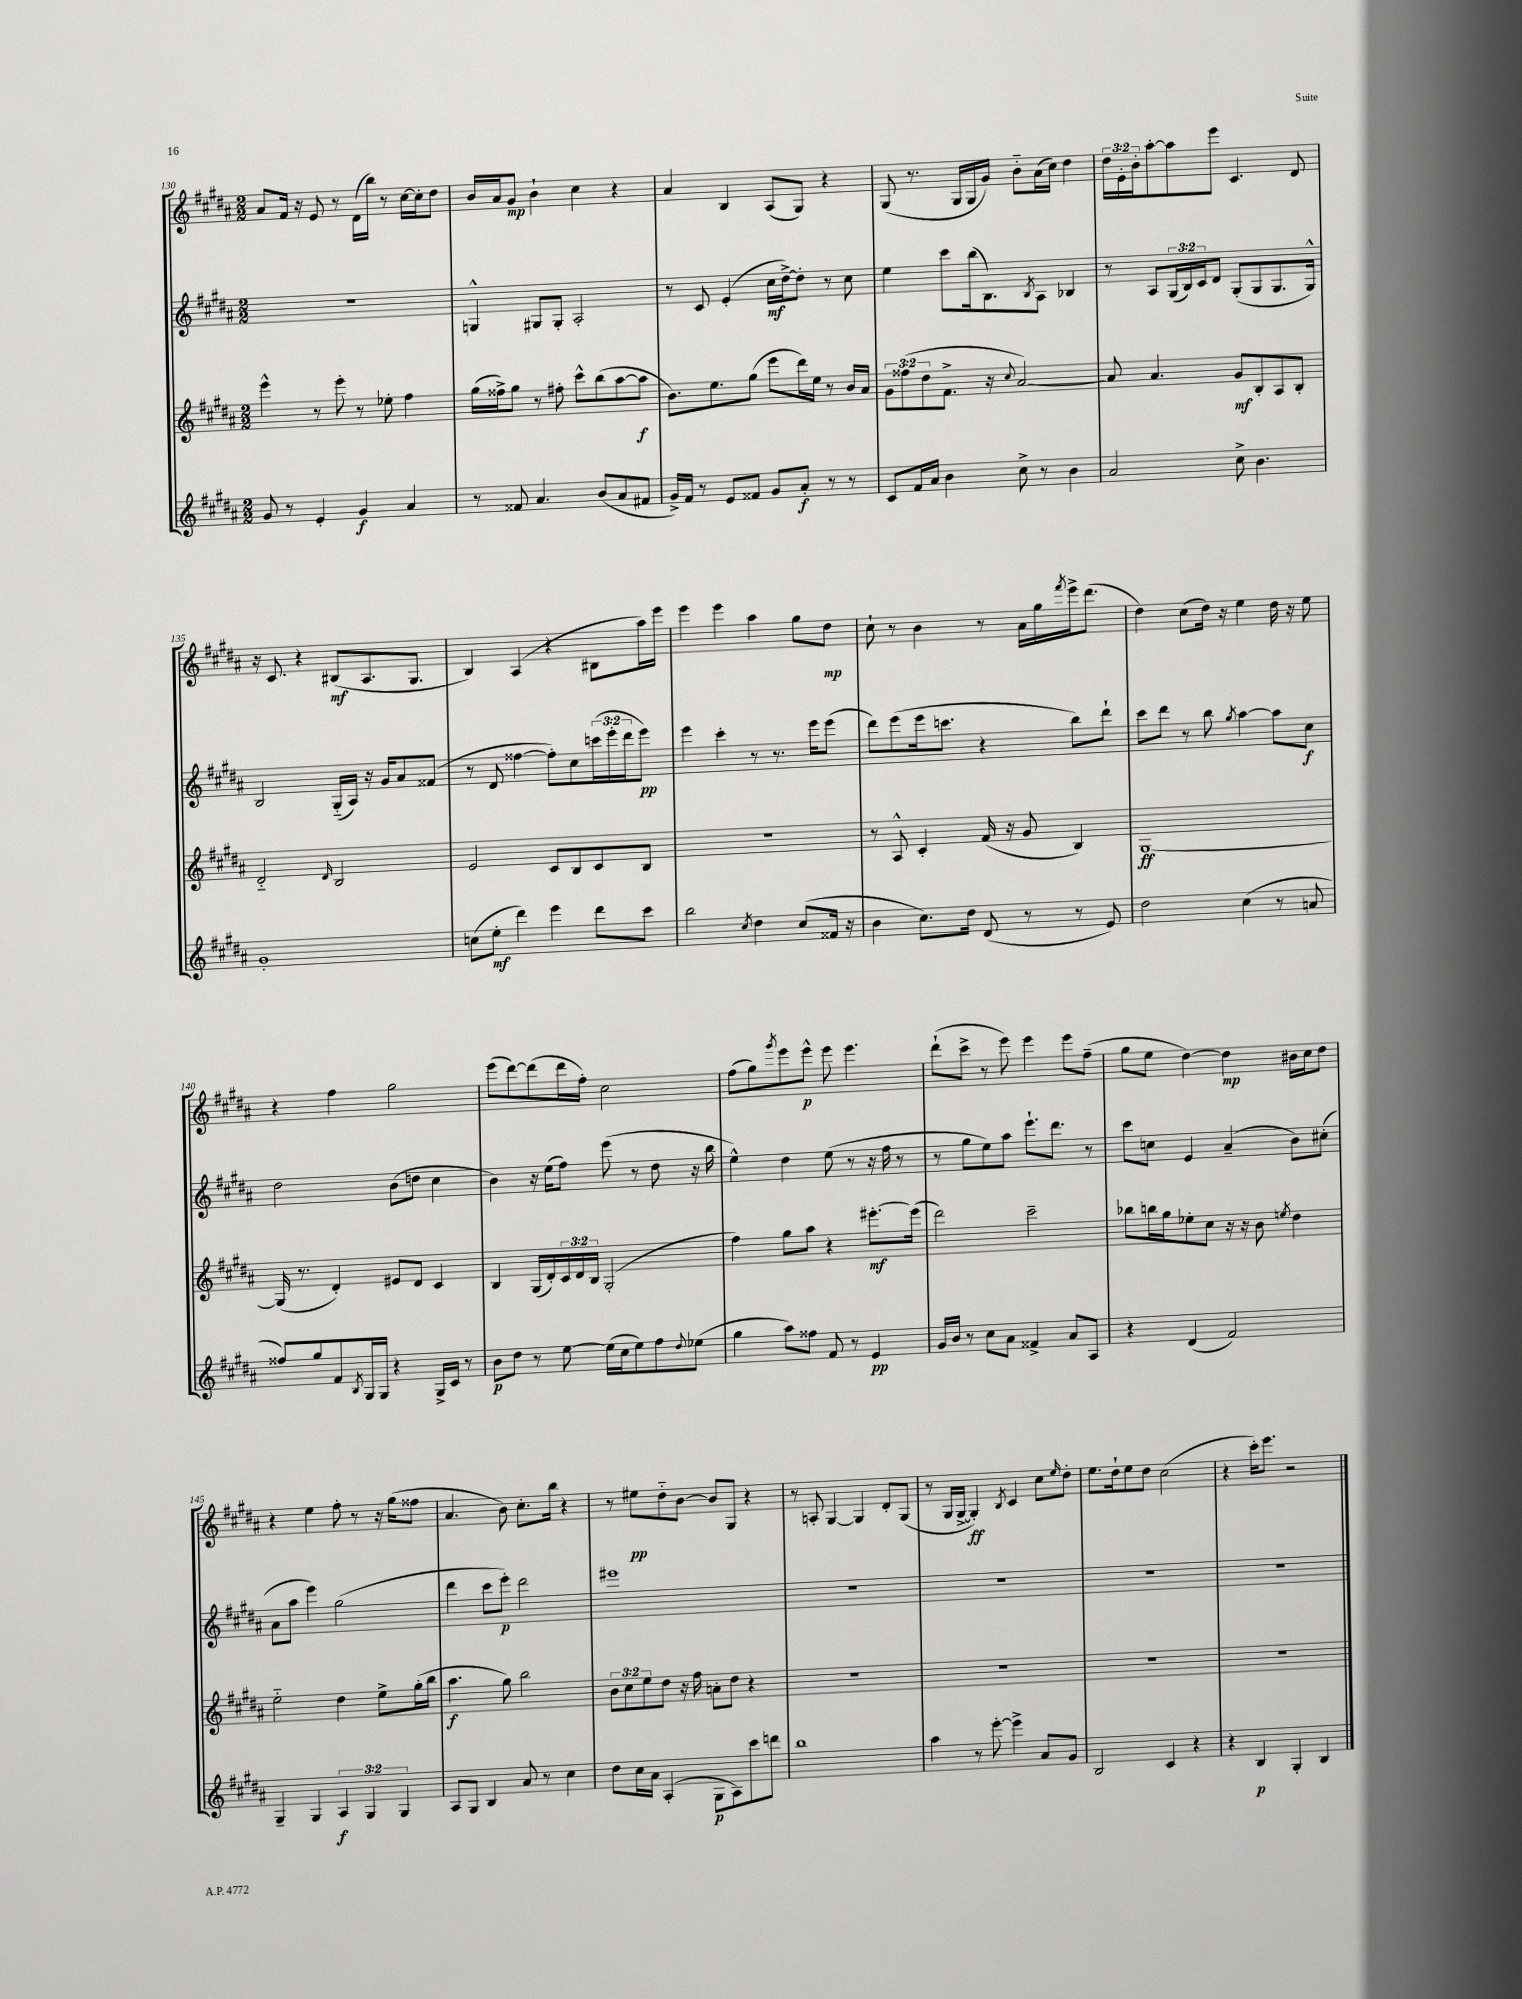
<<
\new StaffGroup <<
\new Staff = "s0" {
    \clef treble \key b \major \numericTimeSignature \time 2/2 \override Staff.TupletNumber.text = #tuplet-number::calc-fraction-text
    ais'8 fis'16 r16 e'8 r8 dis'16( b''16) r8 cis''16~ cis''16-. dis''8 |
    b'16 ais'16 gis'8\mp b'4-! cis''4 r4 |
    ais'4 b4 ais8( gis8) r4 |
    gis8( r8. gis16 gis16 gis'16) b'8-_ ais'16( cis''16) dis''4 |
    \tuplet 3/2 { dis''16 e'16-. b'16-. } ais''8~-. ais''8 e'''8 cis'4. dis'8 |
    r16 cis'8. r4 bis8\mf( ais8. gis8. |
    b4) ais4( r4 bis8 ais''16) e'''16 |
    e'''4 e'''4 ais''4 gis''8 dis''8\mp |
    cis''8-! r8 b'4 r8 ais'16 gis''16 \acciaccatura { fis'''8 } e'''16-> dis'''8.( |
    dis''4) cis''8( dis''16) r16 e''4 dis''16 r16 e''8 |
    r4 fis''4 gis''2 |
    e'''8( dis'''8~) dis'''8( dis'''16 fis''16-.) cis''2 |
    fis''8( gis''8) \acciaccatura { gis'''8 } e'''8 e'''8-^\p e'''8 e'''4. |
    dis'''8-!( cis'''8-> r8 e'''8) e'''4 e'''8 fis''8--( |
    gis''8 e''8 dis''4~) dis''4\mp bis'16 cis''16 dis''8 |
    r4 e''4 fis''8-. r8 r16 gis''16( fisis''8 |
    ais'4. b'8) cis''8.-. b''16 r4 |
    r8 eis''8\pp dis''8-_ b'8~ b'8 gis8 r4 |
    r8 a8-. gis4~ gis4 dis'8-. gis8( |
    r8 gis16 gis16~-> gis4-.\ff) \acciaccatura { b8 } cis'4 cis''8 \grace { e''16 } dis''8-. |
    e''8. dis''16-! e''8 dis''8 cis''2( |
    r4 cis'''16-.) e'''8. r2 \bar "|." |
}
\new Staff = "s1" {
    \clef treble \key b \major \numericTimeSignature \time 2/2 \override Staff.TupletNumber.text = #tuplet-number::calc-fraction-text
    R1 |
    g4-^ gis8 gis8-. ais2-. |
    r8 cis'8 e'4-.( cis''16\mf dis''16~->) dis''8-. r8 cis''8 |
    e''4 cis'''8 b''16( b8.) \acciaccatura { b8 } ais8 bes4 |
    r8 ais8 \tuplet 3/2 { gis16( b16) cis'16 } dis'8 gis8-.( gis8 gis8. gis16-^) |
    b2 gis16-_( ais16) r16 gis'16 ais'8 fisis'8( |
    r8 dis'8 fisis''4~ fisis''8-.) cis''8 \tuplet 3/2 { c'''16( e'''16-. dis'''16 } e'''8\pp) |
    e'''4 cis'''4-. r8 r8. e'''16 e'''8( |
    dis'''8) e'''8( e'''16 c'''8. r4 b''8) dis'''8-! |
    cis'''8 dis'''8 r8 b''8 \acciaccatura { gis''8 } ais''4~ ais''8 cis''8\f |
    dis''2 b'8( d''8 cis''4 |
    b'4) r16 e''16( fis''8) e'''8( r8 dis''8 r16 b''16 |
    e''4-^) dis''4 e''8( r8 r16 fis''16 r8 |
    r8 gis''8 e''8) ais''8 e'''8.-! dis'''8. r8 |
    cis'''8 c''8 e'4 ais'4--( b'8) cis''8-.( |
    ais'8 ais''8 e'''4) gis''2( |
    dis'''4 cis'''8 e'''8-.\p) dis'''2 |
    eis'''1 |
    R1 |
    R1 |
    R1 |
    R1 \bar "|." |
}
\new Staff = "s2" {
    \clef treble \key b \major \numericTimeSignature \time 2/2 \override Staff.TupletNumber.text = #tuplet-number::calc-fraction-text
    e'''4-^ r8 e'''8-. r8 ees''8-. fis''4 |
    gis''16( fisis''16->) gis''8 r8 fis''8-. cis'''8-^ b''8( ais''8~ ais''8\f |
    b'8.) e''8. gis''8( e'''8 dis'''16) e''16 r8 b'16 ais'16 |
    \tuplet 3/2 { gis'8 fisis''8( dis''8 } fis'8.-> r16 \appoggiatura { cis''8 } ais'2~) |
    ais'8 ais'4. gis'8\mf b8-. ais8 b8-. |
    dis'2-_ \grace { dis'16 } b2 |
    e'2 cis'8 b8 cis'8 b8 |
    r1 |
    r8 ais8-^ cis'4-. fis'16( r16 gis'8 b4) |
    gis1~\ff |
    gis16( r8. dis'4-.) eis'8 dis'8 cis'4 |
    b4 gis16( dis'16-.) \tuplet 3/2 { cis'16 dis'16 b16 } gis2-.( |
    fis''4) gis''8 ais''8 r4 eis'''8.~-.\mf eis'''16( |
    dis'''2) cis'''2-- |
    bes''8 b''16 gis''16 ees''8-. cis''8 r16 r16 b'8 \acciaccatura { e''8 } dis''4 |
    e''2-_ dis''4 e''8-> gis''16-.( b''16 |
    ais''4.\f gis''8) b''2 |
    \tuplet 3/2 { b'8 cis''8 e''8 } dis''8 r16 fis''16 a'8-. dis''8 r4 |
    R1 |
    R1 |
    R1 |
    R1 \bar "|." |
}
\new Staff = "s3" {
    \clef treble \key b \major \numericTimeSignature \time 2/2 \override Staff.TupletNumber.text = #tuplet-number::calc-fraction-text
    gis'8 r8 e'4-. gis'4\f ais'4 |
    r8 fisis'8 ais'4. b'8( ais'8 fis'8 |
    gis'16->) fis'16 r8 e'8 fisis'8 gis'8 ais'8-.\f r8 r8 |
    cis'8 fis'16 ais'16 b'4 cis''8-> r8 b'4 |
    ais'2 cis''8-> b'4. |
    gis'1-. |
    c''8( e''8-.\mf dis'''4) e'''4 dis'''8 cis'''8 |
    b''2 \acciaccatura { cis''8 } dis''4 cis''8( fisis'16 r16 |
    b'4 cis''8.) dis''16 dis'8( r8 r8 e'8) |
    dis''2 cis''4( r8 a'8 |
    fisis''8) gis''8 fis'8 \acciaccatura { b8 } gis16 gis16 r4 gis16-> cis'16 r8 |
    b'8\p dis''8 r8 e''8~ e''16( cis''16 e''8) fis''8 \appoggiatura { dis''8 } ees''8( |
    gis''4 ais''8) fisis''8 fis'8 r8 e'4\pp |
    gis'16 b'16 r8 cis''8 ais'8 fisis'4-> ais'8 ais8 |
    r4 dis'4( fis'2) |
    gis4-- gis4 \tuplet 3/2 { ais4\f gis4 gis4 } |
    ais8 gis8 b4 ais'8 r8 cis''4 |
    dis''8 cis''16 ais'16 ais4-.( gis8\p ais8) cis'''8 d'''8 |
    b''1 |
    ais''4 r8 e'''8~-. e'''4-> ais'8 gis'8 |
    b2 cis'4 r4 |
    r4 b4\p gis4-. b4 \bar "|." |
}
>>
>>
\layout { \context { \Score currentBarNumber = #130 } }
